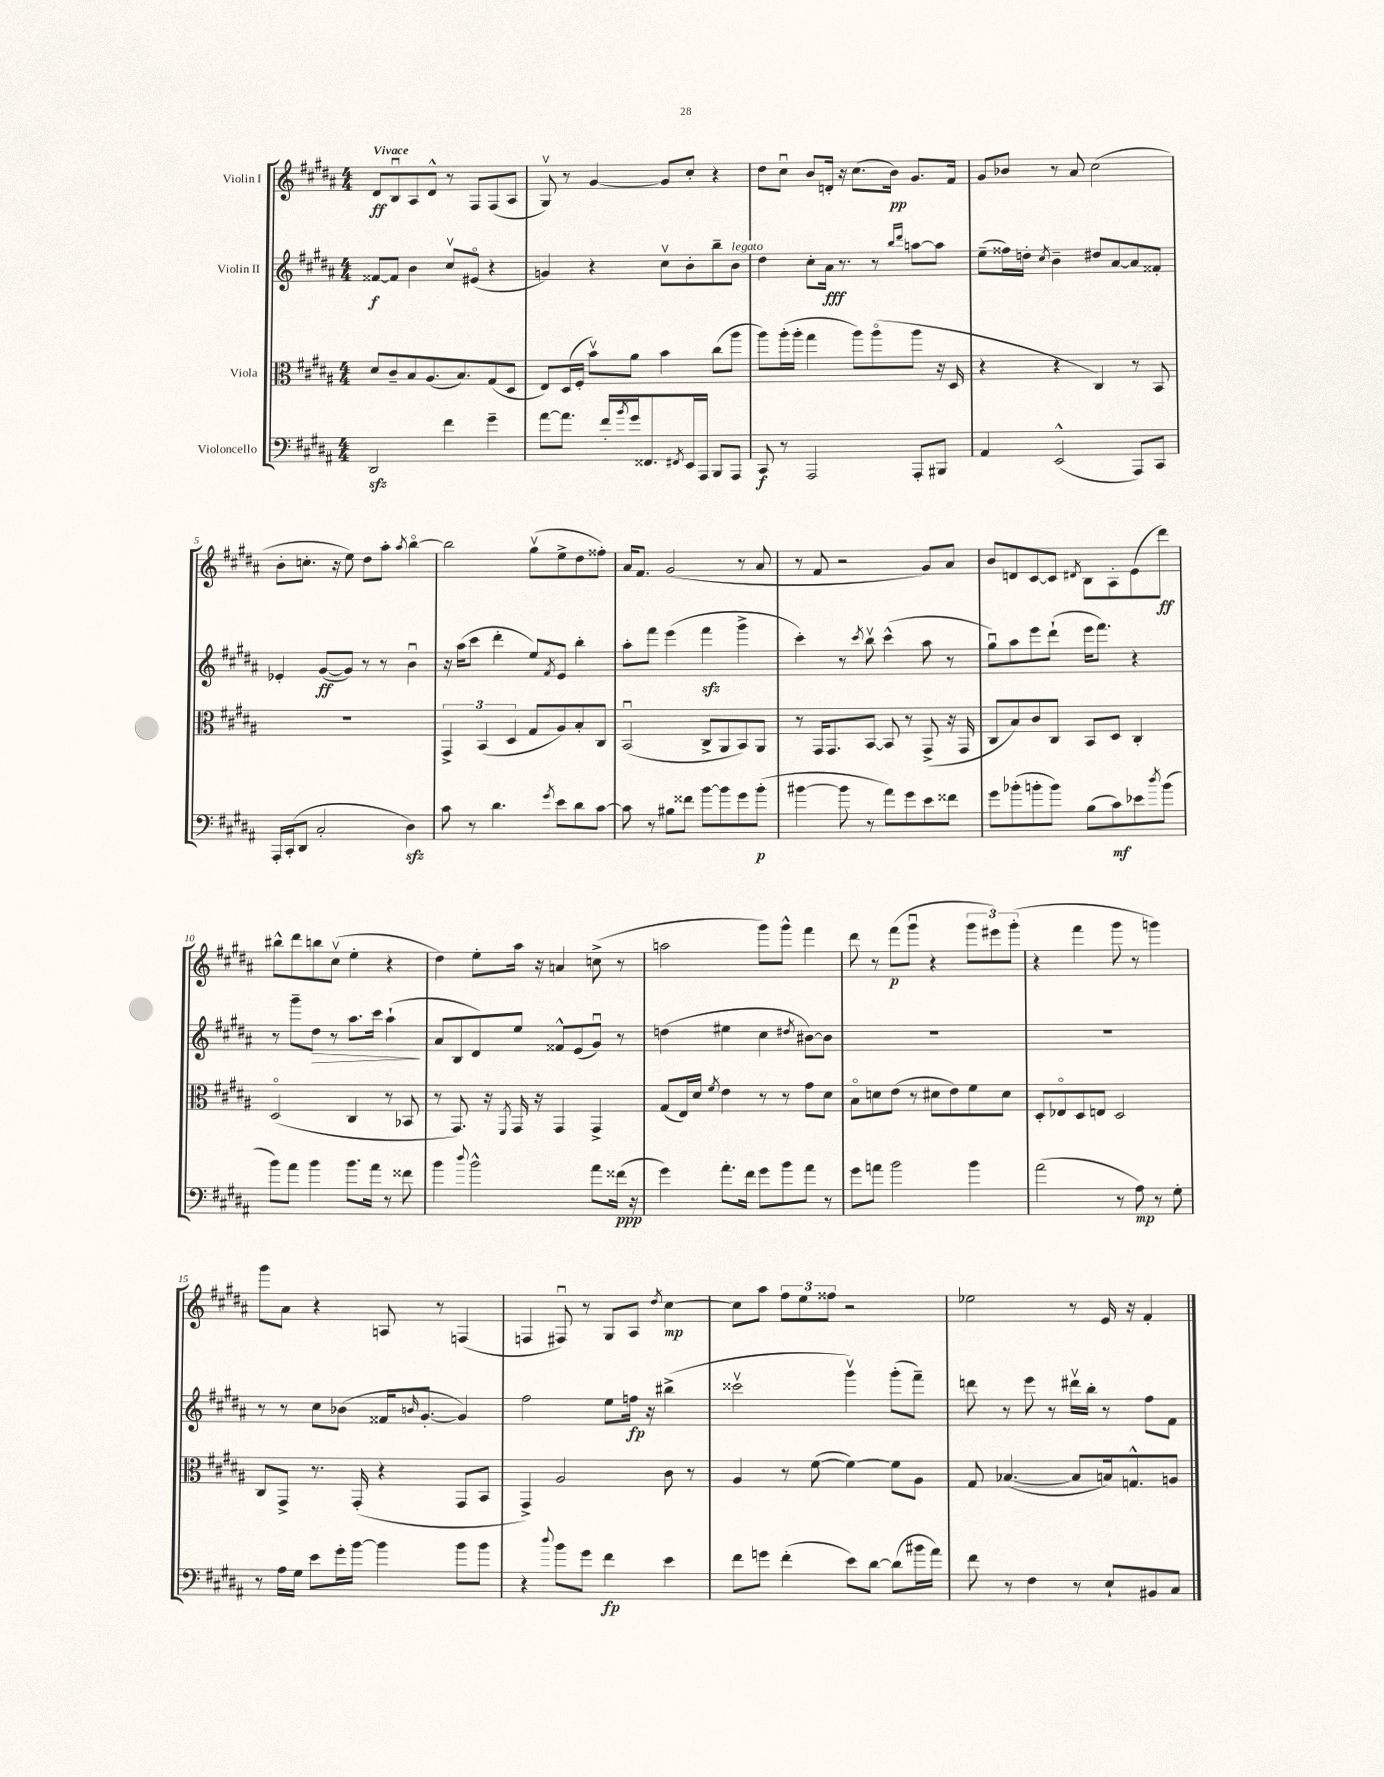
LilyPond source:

<<
\new StaffGroup <<
\new Staff = "s0" \with { instrumentName = "Violin I" } {
    \clef treble \key b \major \numericTimeSignature \time 4/4 \tempo "Vivace"
    dis'8\ff b8\downbow ais8 dis'8-^ r8 fis8 fis8( ais8 |
    gis8\upbow) r8 gis'4~ gis'8 cis''8-. r4 |
    dis''8 cis''8\downbow b'8 d'16-. r16 cis''8.( b'16\pp) gis'8. fis'16 |
    gis'8 bes'8 r8 ais'8 cis''2( |
    b'8-. c''8.-. r16 e''8) dis''8 ais''8-. \acciaccatura { ais''8 } b''4~\flageolet |
    b''2 gis''8\upbow( e''8-> dis''8 fisis''8-.) |
    ais'16 fis'8. gis'2( r8 ais'8 |
    r8 fis'8 r2 gis'8) ais'8 |
    b'8 d'8 cis'8~ cis'8 \acciaccatura { dis'8 } b8 ais8-. e'8( dis'''8\ff) |
    bis''8-^ dis'''8 b''8 cis''8\upbow( e''4-. r4 |
    dis''4) e''8-. ais''16 r16 a'4 c''8->( r8 |
    a''2 gis'''8) gis'''8-^ fis'''4 |
    dis'''8 r8 fis'''8\p( gis'''8\downbow r4 \tuplet 3/2 { gis'''8 eis'''8) gis'''8-.( } |
    r4 fis'''4 gis'''8 r8 g'''4) |
    gis'''8 ais'8 r4 a8 r8 f4( |
    f4 fis8\downbow) r8 gis8 ais8 \acciaccatura { dis''8 } cis''4~\mp |
    cis''8 ais''8 \tuplet 3/2 { fis''8 e''8 fisis''8 } r2 |
    ees''2 r8 e'16 r16 fis'4-. \bar "|." |
}
\new Staff = "s1" \with { instrumentName = "Violin II" } {
    \clef treble \key b \major \numericTimeSignature \time 4/4
    fisis'8~\f fisis'8 b'4 cis''8\upbow eis'8\flageolet( r4 |
    g'4) r4 cis''8\upbow b'8-. b''8-- b'8^\markup { \italic "legato" } |
    dis''4 cis''8-. ais'16\fff r8. r8 \grace { b''16 dis'''16 } a''8~ a''8 |
    e''8--( fisis''16) d''16-. \acciaccatura { cis''8 } b'4-- dis''8 ais'8~ ais'8 fisis'8-. |
    ees'4-. gis'8~\ff( gis'8) r8 r8 b'4\downbow |
    r16 ais''16( cis'''8 dis'''4-. e''8) \acciaccatura { fis'8 } e'8 b''4-. |
    ais''8-. fis'''8 e'''4( fis'''4\sfz gis'''4-> |
    cis'''4-.) r8 \acciaccatura { cis'''8 } b''8\upbow cis'''4-^( ais''8 r8 |
    gis''8\downbow) ais''8 e'''8 dis'''8-!( e'''16 fis'''8.) r4 |
    r8 gis'''8-- dis''8\> r8 ais''8. cis'''16 ais''4-!\!( |
    ais'8 b8 dis'8) e''8 fisis'8-^ e'8( gis'8\downbow) r8 |
    d''4( eis''4 cis''4 \acciaccatura { dis''8 } bis'8~) bis'8 |
    R1 |
    R1 |
    r8 r8 cis''8 bes'8( fisis'16 \grace { b'16 } gis'8.~-. gis'4) |
    fis''2 e''8 f''16\fp r16 bis''4->( |
    cisis'''2\upbow gis'''4\upbow) gis'''8-.( fis'''8--) |
    d'''8 r8 e'''8 r8 dis'''16\upbow b''16-. r8 fis''8 fis'8 \bar "|." |
}
\new Staff = "s2" \with { instrumentName = "Viola" } {
    \clef alto \key b \major \numericTimeSignature \time 4/4
    dis'8 cis'8-- b8 ais8.( b8.) gis8( dis8 |
    e8) dis16( fis16-. b'8\upbow) ais'8 b'4 cis''8( ais''8 |
    ais''8) ais''16-.( ais''16-. gis''4 ais''8) ais''8\flageolet( ais''8 r16 dis16 |
    r4 r4 cis4) r8 b,8 |
    R1 |
    \tuplet 3/2 { gis,4-> b,4( dis4 } gis8 ais8) b8-. cis8 |
    b,2\downbow( cis8-> ais,8 b,8) ais,8 |
    r8 gis,16 gis,8. b,8~ b,8 r8 gis,8->( r16 gis,16 |
    cis8 b8) cis'8 cis8 b,8 dis8 cis4-. |
    dis2\flageolet( cis4 r8 bes,8 |
    r8 gis,8.) r16 \acciaccatura { fis,8 } gis,16 r16 gis,4 gis,4-> |
    gis8( e16) dis'16 \acciaccatura { fis'8 } e'4 r8 r8 gis'8 dis'8 |
    b8\flageolet d'8 e'8( r8 dis'8 e'8) fis'8 dis'8 |
    dis8-. ees8\flageolet dis8 e8 dis2 |
    cis8 gis,8-> r8. gis,16-.( r4 gis,8 b,8 |
    gis,4->) ais2 cis'8 r8 |
    ais4 r8 fis'8~( fis'4~) fis'8 ais8 |
    gis8 bes4.~( bes8 b16) g8.-^ a8 \bar "|." |
}
\new Staff = "s3" \with { instrumentName = "Violoncello" } {
    \clef bass \key b \major \numericTimeSignature \time 4/4
    dis,2\sfz fis'4 gis'4-- |
    ais'8~ ais'8. fis'16-. \acciaccatura { b'8 } gis'16 fisis,8. \acciaccatura { fis,8 } e,16 ais,,16 b,,8 ais,,8 |
    cis,8\f r8 ais,,2 ais,,8-. bis,,8 |
    ais,4 e,2-^( ais,,8) cis,8 |
    ais,,16-. cis,16-.( dis,8 cis2-. dis4\sfz) |
    cis'8 r8 dis'4. \acciaccatura { gis'8 } e'8 dis'8 cis'8~ |
    cis'8 r8 bis8 fisis'8 b'8~ b'8 gis'8 b'8-.\p( |
    bis'4~ bis'8 r8 ais'8) gis'8 e'8 fisis'8 |
    gis'8 bes'8-.( b'8-. b'8) b8( cis'8\mf) ees'8 \acciaccatura { dis''8 } b'8( |
    b'8) ais'8 b'4 b'8. ais'16 r8 fisis'8 |
    b'4 \appoggiatura { dis''8 } b'2-^ ais'8 fisis'16\ppp( r16 |
    gis'4) ais'8.-. fis'16 gis'8 b'8 ais'8 r8 |
    gis'8 a'8 b'2 b'4 |
    ais'2( r8 ais8\mp) r8 gis8-. |
    r8 ais16 gis16 e'8 gis'16-. b'16~ b'4 b'8 b'8 |
    r4 \appoggiatura { dis''8 } b'8 gis'8 fis'4\fp e'4 |
    fis'8 g'8 fis'4-.( e'8) dis'8~ dis'8( bis'16 ais'16) |
    fis'8 r8 fis4 r8 e8-! bis,8 cis8 \bar "|." |
}
>>
>>
